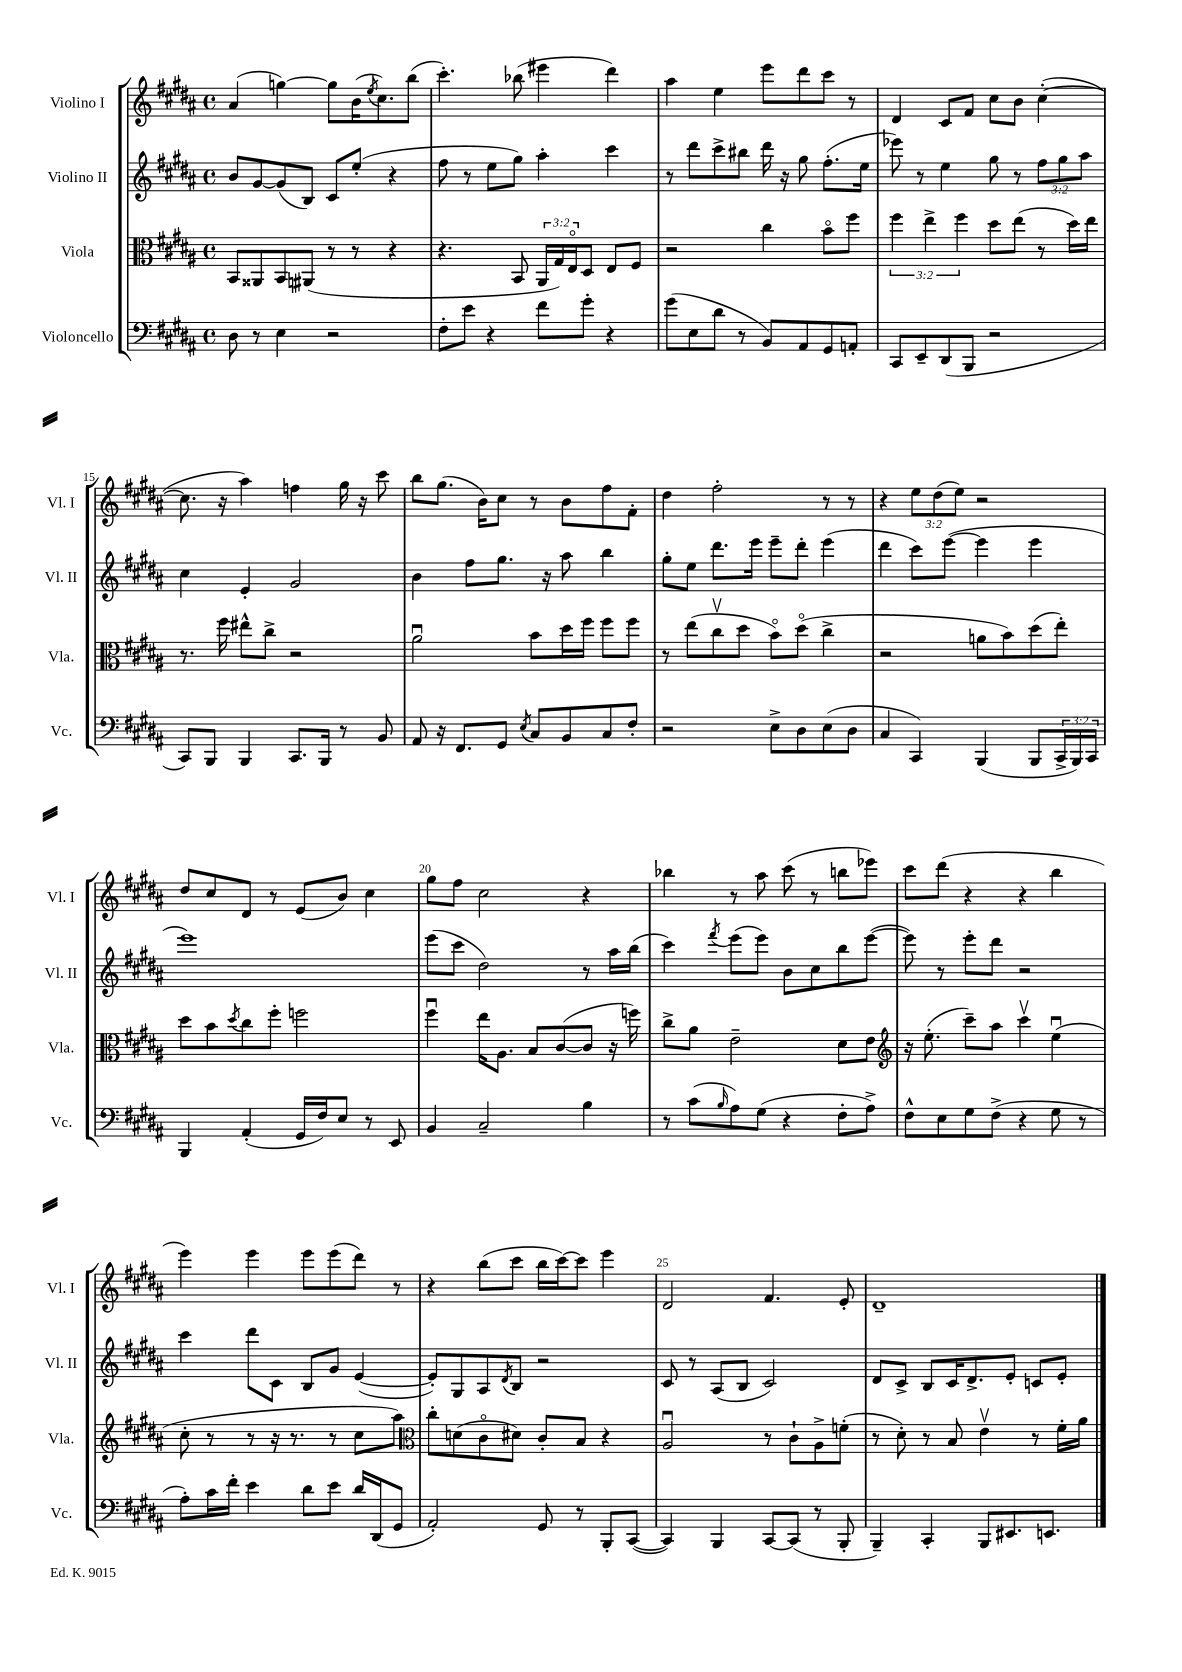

**kern	**kern	**kern	**kern
*staff4	*staff3	*staff2	*staff1
*clefF4	*clefC3	*clefG2	*clefG2
*k[f#c#g#d#a#]	*k[f#c#g#d#a#]	*k[f#c#g#d#a#]	*k[f#c#g#d#a#]
*M4/4	*M4/4	*M4/4	*M4/4
*met(c)	*met(c)	*met(c)	*met(c)
8D#	8BB	8b	(4a#
8r	8AA##	[8g#	.
4E	8BB	(8g#]	[4gg)
.	(8AA#	8B)	.
2r	8r	8c#	8gg]
.	8r	(8ee'	(16b
.	.	.	8qee
.	.	.	8.cc#)
.	4r	4r	.
.	.	.	(8bb
=	=	=	=
8F#'	4.r	8ff#	4.ccc#')
8e	.	8r	.
4r	.	8ee	.
.	8BB	8gg#)	(8bb-
8f#	24AA#	4aa#'	4eee#
.	24G#)	.	.
.	24Eo	.	.
8g#'	8D#	.	.
4r	8E	4ccc#	4ddd#)
.	8F#	.	.
=	=	=	=
(8g#	2r	8r	4aa#
8E	.	8ddd#	.
8d#	.	8ccc#^	4ee
8r	.	8bb#	.
8BB)	4cc#	16ddd#	8eee
.	.	16r	.
8AA#	.	8gg#	8ddd#
8GG#	8bo	(8.ff#'	8ccc#
8AA'	8ff#	.	8r
.	.	16ee	.
=	=	=	=
8CC#	6ff#	8eee-)	4d#
8EE~	.	8r	.
.	6ee^	.	.
(8DD#	.	4ee	8c#
.	6ff#	.	.
8BBB	.	.	8f#
2r	8dd#	8gg#	8cc#
.	(8ee	8r	8b
.	8r	12ff#	([4cc#'
.	.	12gg#	.
.	16dd#)	.	.
.	.	12aa#	.
.	16ee	.	.
=	=	=	=
8CC#)	8.r	4cc#	8.cc#]
8BBB	.	.	.
.	16ff#	.	16r
4BBB	8ee#^^	4e'	4aa#)
.	8cc#^	.	.
8.CC#	2r	2g#	4ff
16BBB	.	.	.
8r	.	.	16gg#
.	.	.	16r
8BB	.	.	8ccc#
=	=	=	=
8AA#	2a#u	4b	8bb
16r	.	.	(8.gg#
8.FF#	.	.	.
.	.	8ff#	.
.	.	.	16b)
8GG#	.	8.gg#	8cc#
8qE	.	.	.
8C#	8b	.	8r
.	.	16r	.
8BB	16dd#	8aa#	8b
.	16ff#	.	.
8C#	8ff#	4bb	8ff#
8F#'	8ff#	.	8f#'
=	=	=	=
2r	8r	8gg#'	4dd#
.	(8ee	8ee	.
.	8cc#v	8.ddd#	2ff#'
.	8dd#	.	.
.	.	16eee	.
8E^	8bo)	8eee~	.
8D#	(8dd#o	8ddd#'	.
(8E	4cc#^	(4eee	8r
8D#	.	.	8r
=	=	=	=
4C#	2r	4ddd#	4r
4CC#)	.	8ccc#)	12ee
.	.	.	(12dd#
.	.	([8eee	.
.	.	.	12ee)
(4BBB	8a	4eee]	2r
.	8b)	.	.
8BBB	(8dd#	4eee	.
24CC#^	8ee')	.	.
24BBB)	.	.	.
24CC#	.	.	.
=	=	=	=
4BBB	8dd#	1eee)	8dd#
.	8b	.	8cc#
.	8qdd#	.	.
(4AA#'	8cc#	.	8d#
.	8ff#'	.	8r
16GG#	2ff	.	(8e
16F#)	.	.	.
8E	.	.	8b)
8r	.	.	4cc#
8EE	.	.	.
=	=	=	=
4BB	4ff#u	(8eee	8gg#
.	.	8ccc#	8ff#
2C#~	16ee	2dd#)	2cc#
.	8.A#	.	.
.	8B	.	.
.	([8c#	.	.
4B	8c#]	8r	4r
.	16r	16aa#	.
.	16ff)	(16bb	.
=	=	=	=
8r	8cc#^	4ccc#)	4bb-
(8c#	8a#	.	.
16qqB	.	8qfff#	.
8A#)	2e~	(8eee	8r
(8G#	.	8eee)	8aa#
4r	.	8b	(8ccc#
.	.	8cc#	8r
8F#'	8d#	8bb	8bb
8A#^)	8e	([8eee	8eee-)
=	=	=	=
*	*clefG2	*	*
8F#^^	16r	8eee])	8ccc#
.	(8.ee'	.	.
8E	.	8r	(8ddd#
8G#	8ccc#~)	8eee'	4r
(8F#^	8aa#	8ddd#	.
4r	4ccc#v	2r	4r
8G#	(4eeu	.	4bb
8r	.	.	.
=	=	=	=
8A#')	8cc#'	4ccc#	4eee)
16c#	8r	.	.
16f#'	.	.	.
4e	8r	8ddd#	4eee
.	16r	8c#	.
.	8.r	.	.
8d#	.	8B	8eee
8e	8r	8g#	(8eee
16d#	8cc#	([4e	8ddd#)
(16DD#	.	.	.
8GG#	8aa#)	.	8r
=	=	=	=
*	*clefC3	*	*
2AA#')	8cc#'	8e'])	4r
.	(8d	8G#	.
.	8c#o	8A#	(8bb
.	.	8qd#	.
.	8d#)	8B	8ccc#
8GG#	8c#'	2r	16bb
.	.	.	[16ccc#)
8r	8B	.	8ccc#]
8BBB'	4r	.	4eee
([8CC#	.	.	.
=	=	=	=
4CC#])	2A#u	8c#	2d#
.	.	8r	.
4BBB	.	(8A#	.
.	.	8B	.
[8CC#	8r	2c#)	4.f#
(8CC#]	8c#`	.	.
8r	8A#^	.	.
8BBB'	(8f'	.	8e'
=	=	=	=
4BBB~)	8r	8d#	1d#~
.	8d#')	8c#^	.
4CC#'	8r	8B	.
.	8B	16c#	.
.	.	8.d#^	.
8BBB	4ev	.	.
8.EE#	.	8e'	.
.	8r	8c	.
8.EE	.	.	.
.	16f#'	8e'	.
.	16a#	.	.
==	==	==	==
*-	*-	*-	*-
